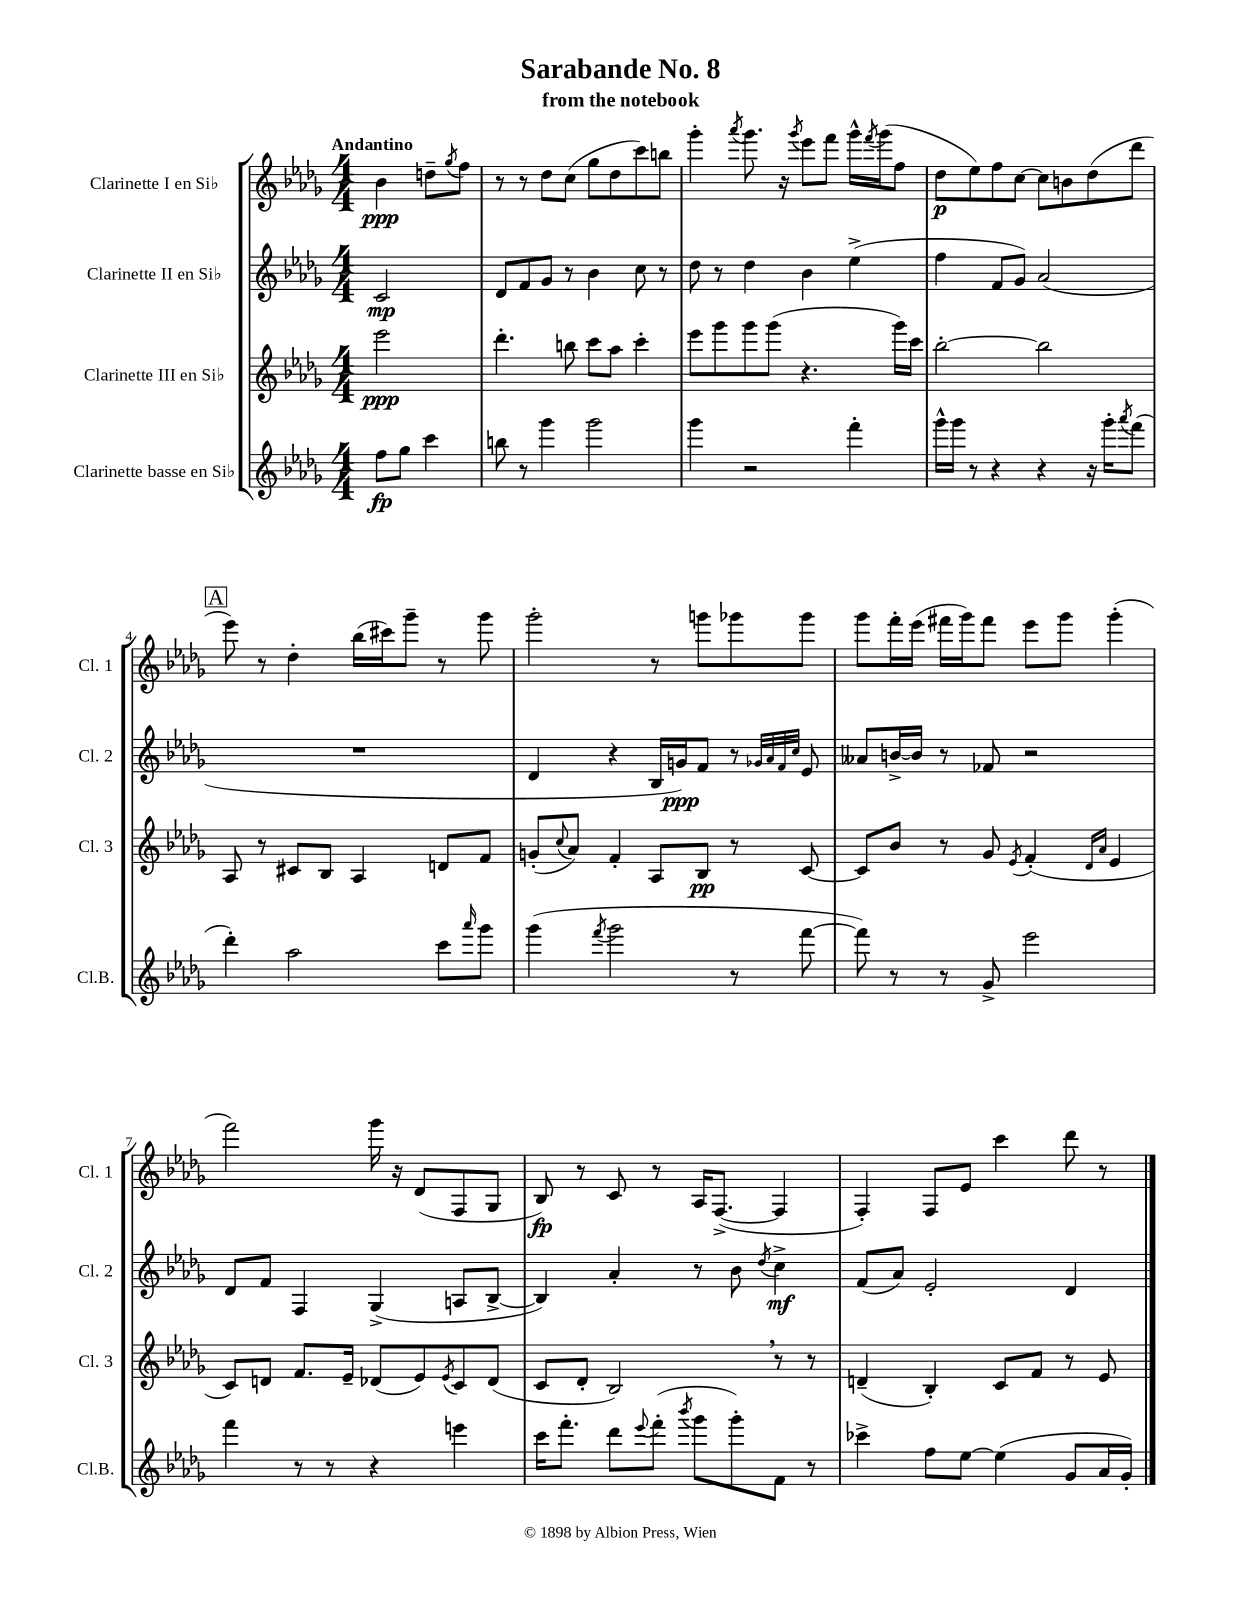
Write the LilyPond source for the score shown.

\header { title = "Sarabande No. 8" subtitle = "from the notebook" }
<<
\new StaffGroup <<
\new Staff = "s0" \with { instrumentName = "Clarinette I en Sib" shortInstrumentName = "Cl. 1" } {
    \clef treble \key des \major \numericTimeSignature \time 4/4 \partial 2 \tempo "Andantino"
    bes'4\ppp d''8-- \acciaccatura { ges''8 } f''8 |
    r8 r8 des''8 c''8( ges''8 des''8 c'''8) b''8 |
    ges'''4-. \acciaccatura { aes'''8 } ges'''8. r16 \acciaccatura { ges'''8 } ees'''8 f'''8 ges'''16-^ \acciaccatura { f'''8 } ges'''16( f''8 |
    des''8\p ees''8) f''8 c''8~ c''8 b'8 des''8( des'''8 |
    \mark \markup { \box "A" } ees'''8) r8 des''4-. bes''16( cis'''16) ges'''8-- r8 ges'''8 |
    ges'''2-. r8 g'''8 ges'''8 ges'''8 |
    ges'''8 f'''16-. ees'''16( fis'''16 ges'''16) fis'''8 ees'''8 ges'''8 ges'''4-.( |
    f'''2) ges'''16 r16 des'8( f8 ges8 |
    bes8\fp) r8 c'8 r8 aes16 f8.~->( f4 |
    f4-.) f8 ees'8 c'''4 des'''8 r8 \bar "|." |
}
\new Staff = "s1" \with { instrumentName = "Clarinette II en Sib" shortInstrumentName = "Cl. 2" } {
    \clef treble \key des \major \numericTimeSignature \time 4/4 \partial 2
    c'2\mp |
    des'8 f'8 ges'8 r8 bes'4 c''8 r8 |
    des''8 r8 des''4 bes'4 ees''4->( |
    f''4 f'8 ges'8) aes'2( |
    \mark \markup { \box "A" } R1 |
    des'4 r4 bes16 g'16\ppp) f'8 r8 \grace { ges'32 aes'32 f'32 c''32 } ees'8 |
    aeses'8 b'16~-> b'16 r8 fes'8 r2 |
    des'8 f'8 f4 ges4->( a8 bes8~-> |
    bes4) aes'4-. r8 bes'8 \acciaccatura { des''8 } c''4->\mf |
    f'8( aes'8) ees'2-. des'4 \bar "|." |
}
\new Staff = "s2" \with { instrumentName = "Clarinette III en Sib" shortInstrumentName = "Cl. 3" } {
    \clef treble \key des \major \numericTimeSignature \time 4/4 \partial 2
    ees'''2\ppp |
    des'''4.-. b''8 c'''8 aes''8 c'''4-. |
    ees'''8 ges'''8 ges'''8 ges'''8( r4. ges'''16) c'''16 |
    bes''2~-. bes''2 |
    \mark \markup { \box "A" } aes8 r8 cis'8 bes8 aes4 d'8 f'8 |
    g'8-.( \appoggiatura { c''8 } aes'8) f'4-. aes8 bes8\pp r8 c'8~ |
    c'8 bes'8 r8 ges'8 \acciaccatura { ees'8 } f'4-.( \grace { des'16 aes'16 } ees'4 |
    c'8) d'8 f'8. ees'16-- des'8( ees'8) \acciaccatura { ees'8 } c'8 des'8( |
    c'8 des'8-. bes2) \breathe r8 r8 |
    d'4--( bes4-.) c'8 f'8 r8 ees'8 \bar "|." |
}
\new Staff = "s3" \with { instrumentName = "Clarinette basse en Sib" shortInstrumentName = "Cl.B." } {
    \clef treble \key des \major \numericTimeSignature \time 4/4 \partial 2
    f''8\fp ges''8 c'''4 |
    b''8 r8 ges'''4 ges'''2 |
    ges'''4 r2 f'''4-. |
    ges'''16-^ ges'''16 r8 r4 r4 r16 ges'''16-. \acciaccatura { aes'''8 } f'''8( |
    \mark \markup { \box "A" } des'''4-.) aes''2 c'''8 \grace { aes'''16 } ges'''8 |
    ges'''4( \acciaccatura { f'''8 } ges'''2 r8 f'''8~ |
    f'''8) r8 r8 ges'8-> ees'''2 |
    f'''4 r8 r8 r4 e'''4 |
    c'''16 f'''8.-. des'''8 \appoggiatura { ees'''8 } f'''8-.( \acciaccatura { bes'''8 } ges'''8 ges'''8-.) f'8 r8 |
    ces'''4-> f''8 ees''8~ ees''4( ges'8 aes'16 ges'16-.) \bar "|." |
}
>>
>>
